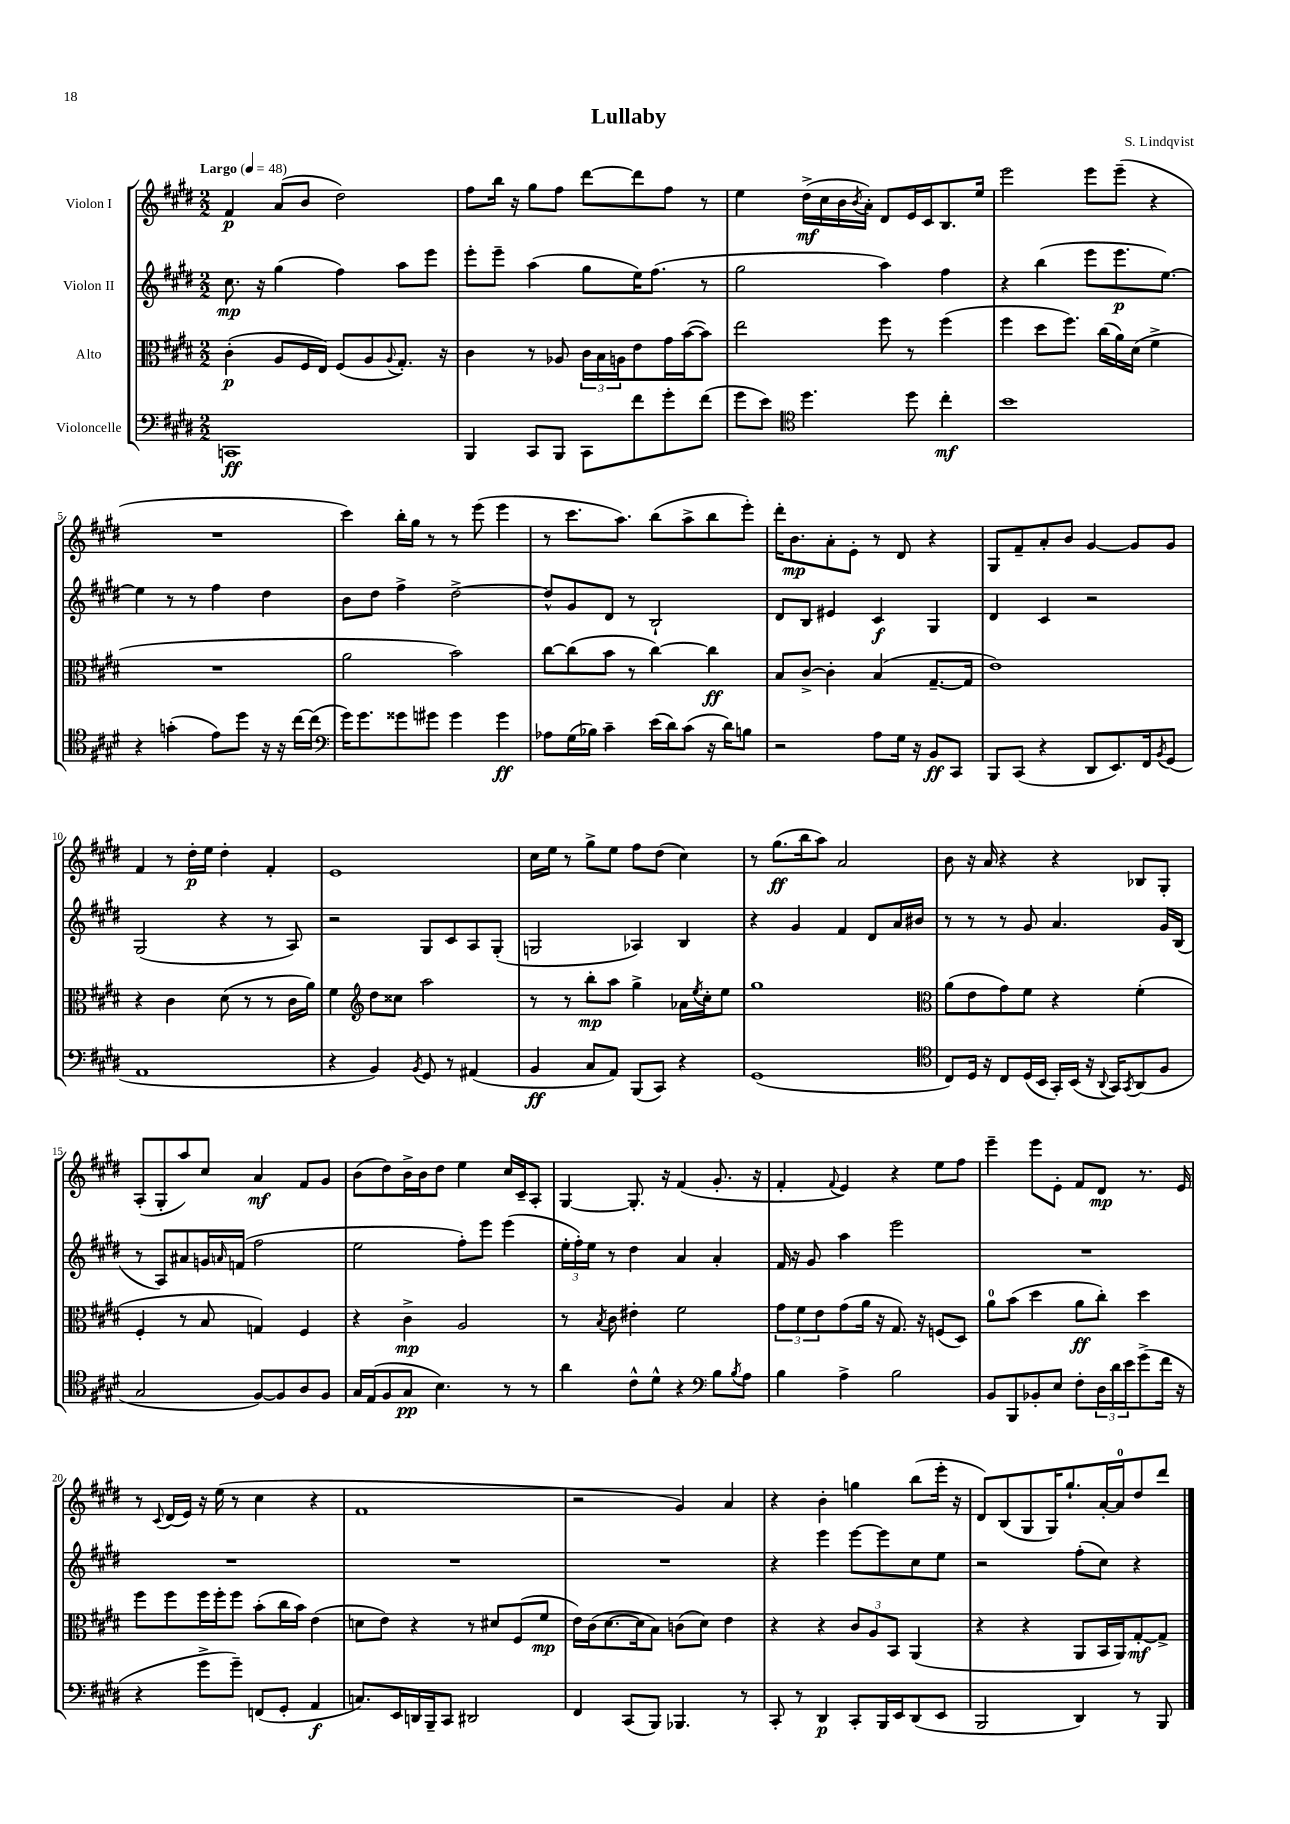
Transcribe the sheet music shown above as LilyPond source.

\header { title = "Lullaby" composer = "S. Lindqvist" }
<<
\new StaffGroup <<
\new Staff = "s0" \with { instrumentName = "Violon I" } {
    \clef treble \key e \major \numericTimeSignature \time 2/2 \tempo "Largo" 4 = 48
    fis'4\p a'8( b'8 dis''2) |
    fis''8 b''16 r16 gis''8 fis''8 dis'''8~ dis'''8 fis''8 r8 |
    e''4 dis''16->\mf( cis''16 b'16 \acciaccatura { b'8 } a'16-.) dis'8 e'16 cis'16 b8. e''16 |
    e'''2 e'''8 e'''8--( r4 |
    R1 |
    cis'''4) b''16-. gis''16 r8 r8 e'''8( e'''4 |
    r8 cis'''8. a''8.) b''8( a''8-> b''8 e'''8-.) |
    dis'''16-. b'8.\mp a'8-. e'8-. r8 dis'8 r4 |
    gis8 fis'8-- a'8-. b'8 gis'4~ gis'8 gis'8 |
    fis'4 r8 dis''16-.\p e''16 dis''4-. fis'4-. |
    e'1 |
    cis''16 e''16 r8 gis''8-> e''8 fis''8 dis''8( cis''4) |
    r8 gis''8.\ff( b''16 a''8) a'2 |
    b'8 r16 a'16 r4 r4 bes8 gis8-. |
    a8-.( gis8-. a''8) cis''8 a'4\mf fis'8 gis'8 |
    b'8( dis''8) b'16-> b'16 dis''8 e''4 cis''16 cis'16-- a8-. |
    gis4~ gis8.-. r16 fis'4( gis'8.-. r16 |
    fis'4-. \appoggiatura { fis'8 } e'4) r4 e''8 fis''8 |
    e'''4-- e'''8 e'8-. fis'8 dis'8\mp r8. e'16 |
    r8 \appoggiatura { cis'8 } dis'16( e'16) r16 e''16( r8 cis''4 r4 |
    fis'1 |
    r2 gis'4) a'4 |
    r4 b'4-. g''4 b''8( e'''16-. r16 |
    dis'8) b8( gis8 gis16) gis''8.-! a'16~-. a'16-0 dis''8 dis'''8 \bar "|." |
}
\new Staff = "s1" \with { instrumentName = "Violon II" } {
    \clef treble \key e \major \numericTimeSignature \time 2/2
    cis''8.\mp r16 gis''4( fis''4) a''8 e'''8 |
    e'''8-. e'''8-- a''4( gis''8 e''16) fis''8.( r8 |
    gis''2 a''4) fis''4 |
    r4 b''4( e'''8 e'''8.\p e''8.~) |
    e''4 r8 r8 fis''4 dis''4 |
    b'8 dis''8 fis''4-> dis''2~-> |
    dis''8-^ gis'8 dis'8 r8 b2-! |
    dis'8 b8 eis'4 cis'4\f gis4 |
    dis'4 cis'4 r2 |
    gis2( r4 r8 a8) |
    r2 gis8 cis'8 a8 gis8-.( |
    g2 aes4) b4 |
    r4 gis'4 fis'4 dis'8 a'16 bis'16 |
    r8 r8 r8 gis'8 a'4. gis'16 b16( |
    r8 a8) ais'8 g'16 \grace { a'16 } f'16( fis''2 |
    e''2 fis''8-.) e'''8 e'''4( |
    \tuplet 3/2 { e''16-. fis''16-.) e''16 } r8 dis''4 a'4 a'4-. |
    fis'16 r16 gis'8 a''4 e'''2 |
    R1 |
    R1 |
    R1 |
    R1 |
    r4 e'''4 e'''8~ e'''8 cis''8 e''8 |
    r2 fis''8-.( cis''8) r4 \bar "|." |
}
\new Staff = "s2" \with { instrumentName = "Alto" } {
    \clef alto \key e \major \numericTimeSignature \time 2/2
    cis'4-.\p( a8 fis16 e16) fis8( a8 \appoggiatura { a8 } gis8.-.) r16 |
    cis'4 r8 aes8 \tuplet 3/2 { cis'16 b16 a16 } e'8 gis'16 b'16~( b'8) |
    e''2 fis''8 r8 fis''4( |
    fis''4 dis''8 fis''8.) cis''16( a'16) dis'16( fis'4-> |
    R1 |
    a'2 b'2) |
    cis''8~ cis''8( b'8 r8 cis''4~) cis''4\ff |
    b8 cis'8~-> cis'4-. b4( gis8.~-- gis16 |
    e'1) |
    r4 cis'4 dis'8( r8 r8 cis'16 a'16) |
    fis'4 \clef treble dis''8 cisis''8 a''2 |
    r8 r8 b''8-.\mp a''8 gis''4-> aes'16 \acciaccatura { e''8 } cis''16-. e''8 |
    gis''1 |
    \clef alto a'8( e'8 gis'8) fis'8 r4 fis'4-.( |
    fis4-. r8 b8 g4) fis4 |
    r4 cis'4->\mp a2 |
    r8 \acciaccatura { b8 } cis'8 eis'4-. fis'2 |
    \tuplet 3/2 { gis'8 fis'8 e'8 } gis'8( a'16 r16 gis8.) r16 f8( dis8) |
    a'8-0 b'8( dis''4 a'8\ff cis''8-.) dis''4 |
    fis''8 fis''8 fis''16 fis''16-. fis''8 b'8-.( cis''16 b'16) e'4( |
    d'8 e'8) r4 r8 dis'8 fis8( fis'8\mp |
    e'16) cis'16( dis'8.~ dis'16 b8) c'8( dis'8) e'4 |
    r4 r4 \tuplet 3/2 { cis'8 a8 b,8 } a,4( |
    r4 r4 a,8 b,16 a,16) gis8~-.\mf gis8-> \bar "|." |
}
\new Staff = "s3" \with { instrumentName = "Violoncelle" } {
    \clef bass \key e \major \numericTimeSignature \time 2/2
    c,1\ff |
    b,,4 cis,8 b,,8 cis,8 fis'8 gis'8-. fis'8( |
    gis'8 e'8) \clef tenor dis''4. dis''8 cis''4-.\mf |
    b'1 |
    r4 g'4-.( e'8) dis''8 r16 r16 cis''16~ cis''16( |
    \clef bass gis'16) gis'8. gisis'8 gis'8 gis'4 gis'4\ff |
    aes8 gis16( bes16) cis'4-- e'16( dis'16) cis'8( r16 dis'16) b8 |
    r2 a8 gis16 r16 b,8\ff cis,8 |
    b,,8 cis,8( r4 dis,8 e,8.) fis,16 \acciaccatura { b,8 } gis,8( |
    a,1 |
    r4 b,4) \acciaccatura { b,8 } gis,8 r8 ais,4( |
    b,4\ff cis8 a,8) b,,8( cis,8) r4 |
    gis,1( |
    \clef tenor cis8) dis16 r16 cis8 dis16( b,16 gis,16-.) b,16( r16 \appoggiatura { a,8 } gis,16) \acciaccatura { gis,8 } a,8( fis8 |
    gis2 fis8~) fis8 a8 fis8 |
    gis16 e16( fis8 gis8\pp b4.) r8 r8 |
    a'4 cis'8-^ dis'8-^ r4 \clef bass b8 \acciaccatura { b8 } a8 |
    b4 a4-> b2 |
    b,8 b,,8 bes,8-. e8 fis8-. \tuplet 3/2 { dis16 dis'16 e'16 } gis'8->( fis'16 r16 |
    r4 gis'8-> gis'8--) f,8( gis,8-. a,4\f |
    c8.) e,16 d,16 b,,16-- cis,8 dis,2 |
    fis,4 cis,8( b,,8) bes,,4. r8 |
    cis,8-. r8 dis,4\p cis,8-. b,,16 e,16 dis,8( e,8 |
    b,,2 dis,4) r8 b,,8 \bar "|." |
}
>>
>>
